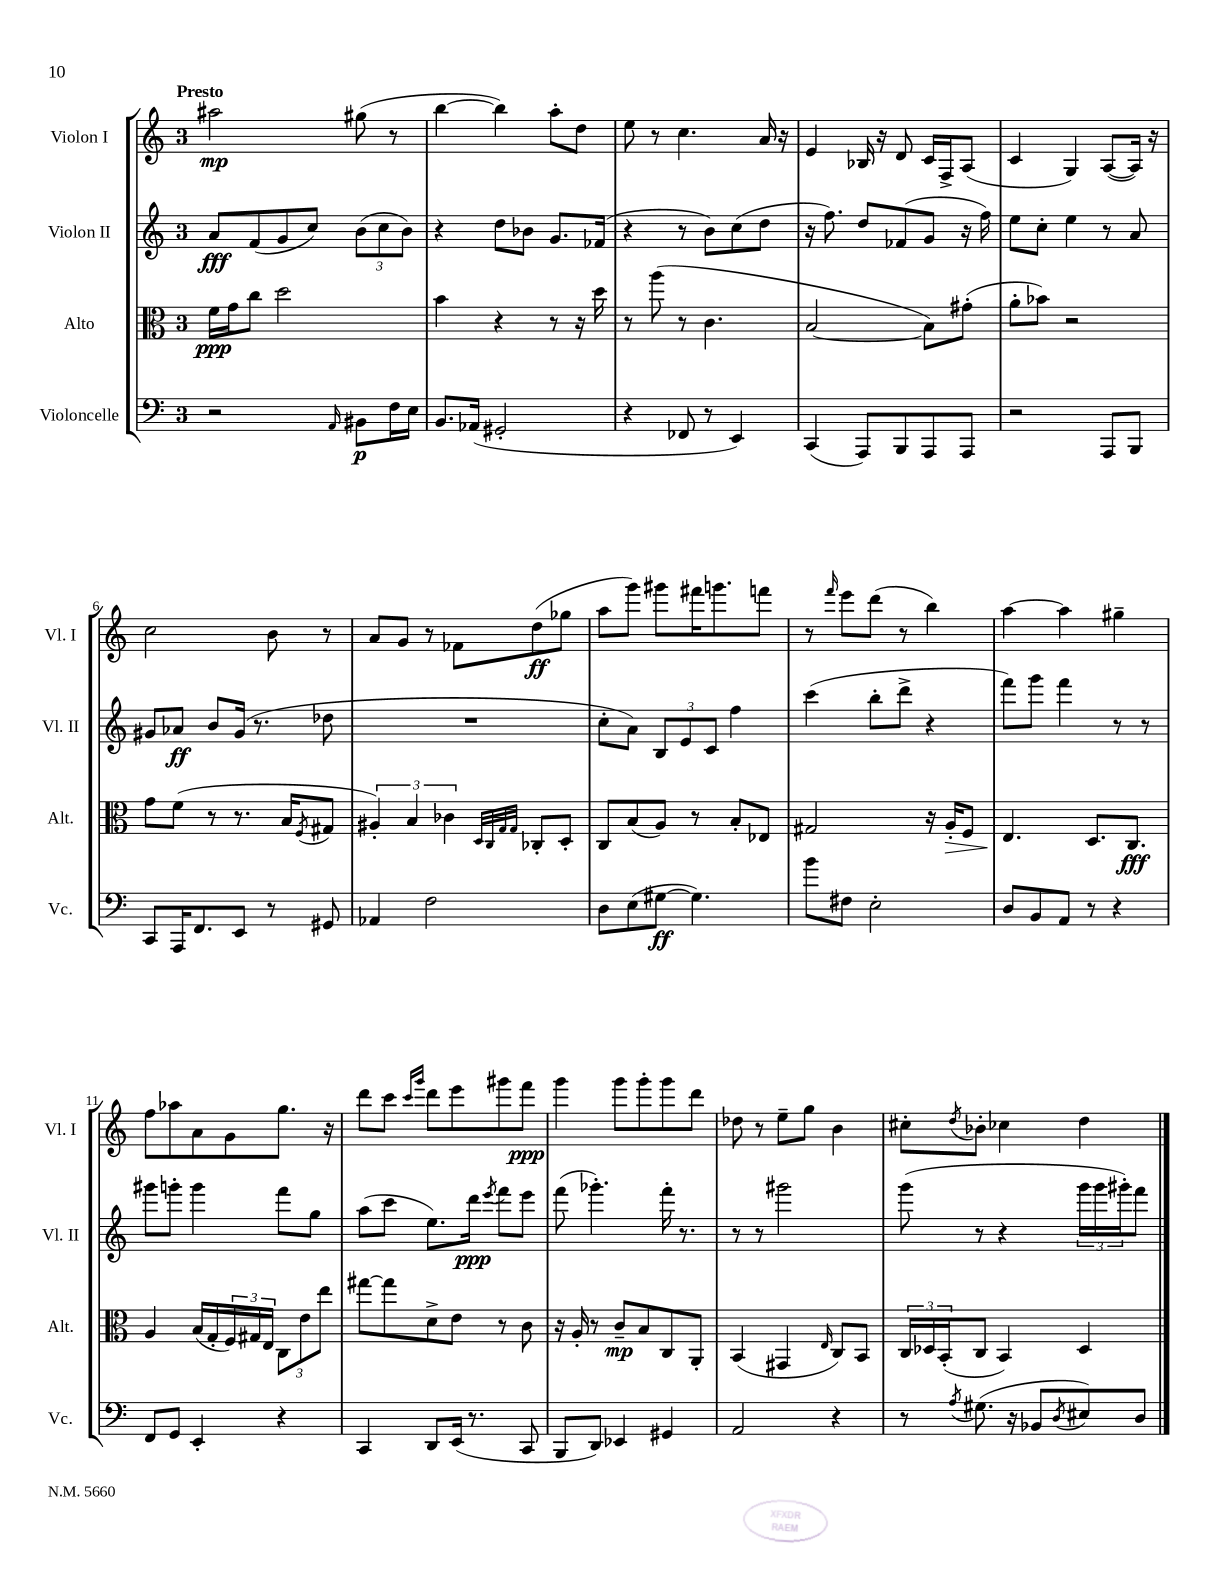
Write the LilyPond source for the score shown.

<<
\new StaffGroup <<
\new Staff = "s0" \with { instrumentName = "Violon I" shortInstrumentName = "Vl. I" } {
    \clef treble \key c \major \once \override Staff.TimeSignature.style = #'single-digit \time 3/4 \tempo "Presto"
    ais''2\mp gis''8( r8 |
    b''4~ b''4) a''8-. d''8 |
    e''8 r8 c''4. a'16 r16 |
    e'4 bes16 r16 d'8 c'16 f16-> a8( |
    c'4 g4) a8~( a16) r16 |
    c''2 b'8 r8 |
    a'8 g'8 r8 fes'8 d''8\ff( ges''8 |
    a''8 g'''8) gis'''8 fis'''16 g'''8. f'''8 |
    r8 \grace { f'''16 } e'''8 d'''8( r8 b''4) |
    a''4~ a''4 gis''4-- |
    f''8 aes''8 a'8 g'8 g''8. r16 |
    d'''8 c'''8 \grace { c'''16 g'''16 } d'''8 e'''8 gis'''8 f'''8\ppp |
    g'''4 g'''8 g'''8-. g'''8 d'''8 |
    des''8 r8 e''8-- g''8 b'4 |
    cis''8-. \acciaccatura { d''8 } bes'8-. ces''4 d''4 \bar "|." |
}
\new Staff = "s1" \with { instrumentName = "Violon II" shortInstrumentName = "Vl. II" } {
    \clef treble \key c \major \once \override Staff.TimeSignature.style = #'single-digit \time 3/4
    a'8\fff f'8( g'8 c''8) \tuplet 3/2 { b'8( c''8 b'8) } |
    r4 d''8 bes'8 g'8. fes'16( |
    r4 r8 b'8) c''8( d''8 |
    r16 f''8.) d''8 fes'8( g'8 r16 f''16) |
    e''8 c''8-. e''4 r8 a'8 |
    gis'8 aes'8\ff b'8 gis'16( r8. des''8 |
    R2. |
    c''8-. a'8) \tuplet 3/2 { b8 e'8 c'8 } f''4 |
    c'''4( b''8-. d'''8-> r4 |
    f'''8) g'''8 f'''4 r8 r8 |
    gis'''8 g'''8-. g'''4 f'''8 g''8 |
    a''8( c'''8 e''8.) d'''16\ppp \acciaccatura { e'''8 } f'''8 e'''8 |
    f'''8( ges'''4.-.) f'''16-. r8. |
    r8 r8 gis'''2 |
    g'''8( r8 r4 \tuplet 3/2 { g'''16 g'''16 gis'''16-.) } f'''8 \bar "|." |
}
\new Staff = "s2" \with { instrumentName = "Alto" shortInstrumentName = "Alt." } {
    \clef alto \key c \major \once \override Staff.TimeSignature.style = #'single-digit \time 3/4
    f'16\ppp g'16 c''8 d''2 |
    b'4 r4 r8 r16 d''16 |
    r8 a''8( r8 c'4. |
    b2~ b8) gis'8-.( |
    a'8-. bes'8) r2 |
    g'8 f'8( r8 r8. b16 \acciaccatura { f8 } gis8 |
    \tuplet 3/2 { ais4-.) b4 ces'4 } \grace { d32 c32 g32 g32 } ces8-. d8-. |
    c8 b8( a8) r8 b8-. ees8 |
    gis2 r16 a16-.\> f8 |
    e4.\! d8. c8.\fff |
    a4 b16( g16-. \tuplet 3/2 { f16) gis16 e16 } \tuplet 3/2 { c8 e'8 e''8 } |
    gis''8~ gis''8 d'8-> e'8 r8 c'8 |
    r16 a16-. r8 c'8--\mp b8 c8 a,8-. |
    b,4( gis,4 \grace { e16 } c8) b,8 |
    \tuplet 3/2 { c16 des16 b,16-.( } c8 b,4) des4 \bar "|." |
}
\new Staff = "s3" \with { instrumentName = "Violoncelle" shortInstrumentName = "Vc." } {
    \clef bass \key c \major \once \override Staff.TimeSignature.style = #'single-digit \time 3/4
    r2 \grace { a,16 } bis,8\p f16 e16 |
    b,8. aes,16( gis,2-. |
    r4 fes,8 r8 e,4) |
    c,4( a,,8) b,,8 a,,8 a,,8 |
    r2 a,,8 b,,8 |
    c,8 a,,16 f,8. e,8 r8 gis,8 |
    aes,4 f2 |
    d8 e8( gis8~\ff gis4.) |
    b'8 fis8 e2-. |
    d8 b,8 a,8 r8 r4 |
    f,8 g,8 e,4-. r4 |
    c,4 d,8 e,16( r8. c,8 |
    b,,8 d,8) ees,4 gis,4 |
    a,2 r4 |
    r8 \acciaccatura { a8 } gis8.( r16 bes,8 \acciaccatura { d8 } eis8) d8 \bar "|." |
}
>>
>>
